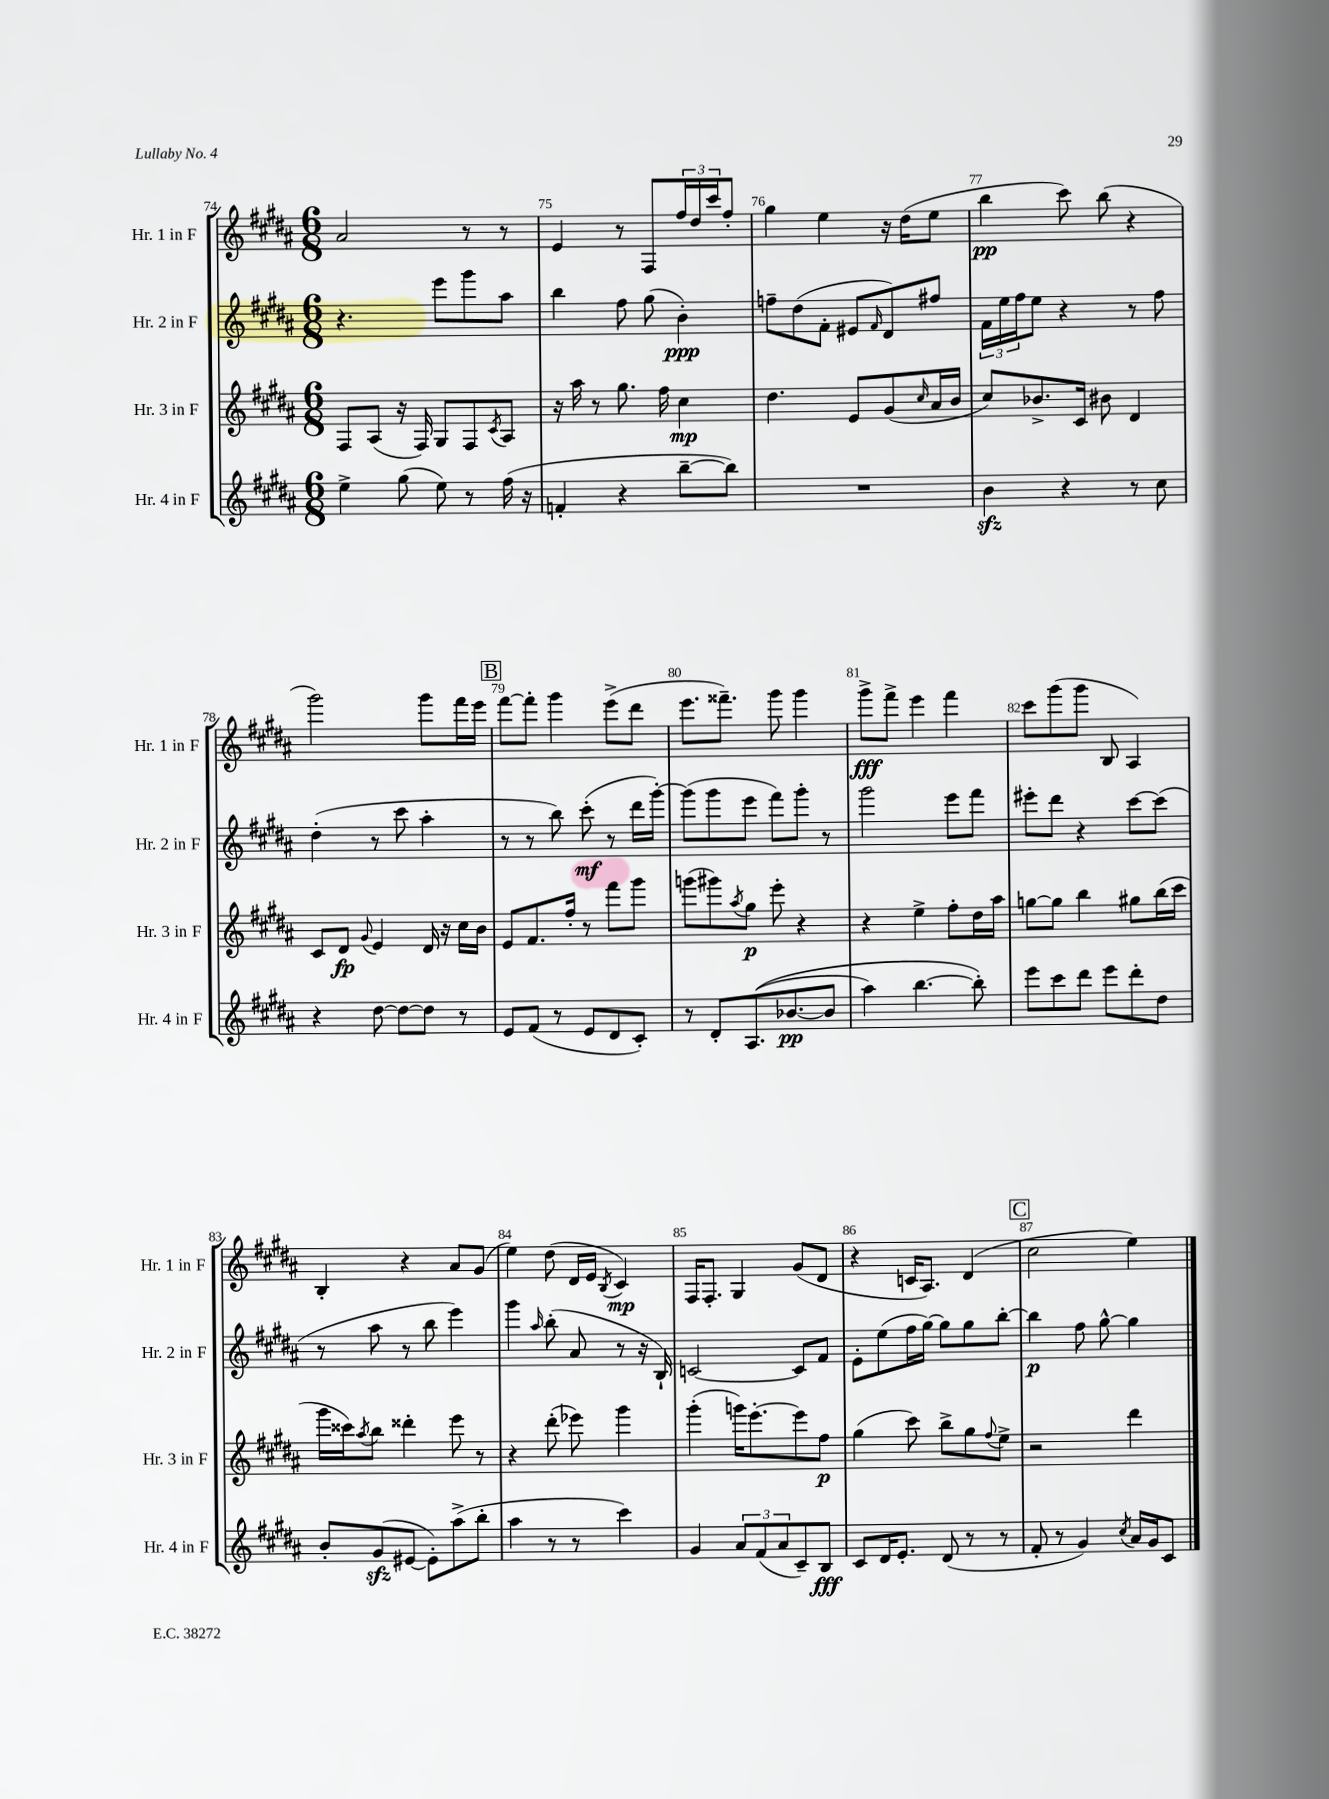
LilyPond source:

<<
\new StaffGroup <<
\new Staff = "s0" \with { instrumentName = "Hr. 1 in F" shortInstrumentName = "Hr. 1 in F" } {
    \clef treble \key b \major \numericTimeSignature \time 6/8
    ais'2 r8 r8 |
    e'4 r8 fis8 \tuplet 3/2 { fis''16 dis''16 cis'''16 } fis''8-. |
    gis''4 e''4 r16 dis''16( e''8 |
    b''4\pp cis'''8) b''8( r4 |
    gis'''2) gis'''8 fis'''16 e'''16 |
    \mark \markup { \box "B" } fis'''8~ fis'''8-. gis'''4 e'''8->( dis'''8 |
    e'''8. fisis'''8.--) gis'''8 gis'''4 |
    gis'''8->\fff fis'''8-> e'''4 fis'''4 |
    cis'''8 gis'''8( gis'''8 b8 ais4) |
    b4-. r4 ais'8 gis'8( |
    e''4) dis''8( dis'16 e'16 \acciaccatura { b8 } cis'4\mp) |
    fis16 fis8.-. gis4 gis'8( dis'8 |
    r4 c'16 ais8.) dis'4( |
    \mark \markup { \box "C" } cis''2 e''4) \bar "|." |
}
\new Staff = "s1" \with { instrumentName = "Hr. 2 in F" shortInstrumentName = "Hr. 2 in F" } {
    \clef treble \key b \major \numericTimeSignature \time 6/8
    r4. e'''8 gis'''8 ais''8 |
    b''4 fis''8 gis''8( b'4-.\ppp) |
    f''8-- dis''8( fis'8-. eis'8 \grace { fis'16 } dis'8) fis''8 |
    \tuplet 3/2 { fis'16 e''16 fis''16 } e''8 r4 r8 fis''8 |
    dis''4-.( r8 cis'''8 ais''4-. |
    \mark \markup { \box "B" } r8 r8 b''8) cis'''8-.\mf( r8 dis'''16 gis'''16~-.) |
    gis'''8( gis'''8 e'''8 fis'''8) gis'''8-. r8 |
    gis'''2 e'''8 fis'''8 |
    eis'''8-. dis'''8 r4 cis'''8~ cis'''8( |
    r8 ais''8 r8 b''8 e'''4) |
    gis'''4 \grace { ais''16 } b''8-.( ais'8 r8 r16 b16-!) |
    c'2~ c'8 fis'8 |
    e'8-. e''8( fis''16 gis''16~) gis''8 gis''8 b''8~-. |
    \mark \markup { \box "C" } b''4\p fis''8 gis''8~-^ gis''4 \bar "|." |
}
\new Staff = "s2" \with { instrumentName = "Hr. 3 in F" shortInstrumentName = "Hr. 3 in F" } {
    \clef treble \key b \major \numericTimeSignature \time 6/8
    fis8 ais8( r16 fis16) gis8 fis8 \acciaccatura { cis'8 } ais8 |
    r16 ais''16 r8 gis''8. fis''16 cis''4\mp |
    dis''4. e'8 gis'8( \grace { cis''16 } ais'16 b'16 |
    cis''8) bes'8.-> cis'16 bis'8 dis'4 |
    cis'8 dis'8\fp \appoggiatura { gis'8 } e'4 dis'16 r16 cis''16 b'16 |
    \mark \markup { \box "B" } e'8 fis'8. fis''16-. r8 fis'''8 gis'''8 |
    g'''8( gis'''8) \acciaccatura { ais''8 } gis''8\p e'''8-. r4 |
    r4 e''4-> fis''8-. dis''16 ais''16 |
    g''8~ g''8 b''4 gis''8 b''16( cis'''16 |
    gis'''16 cisis'''16) \acciaccatura { ais''8 } b''8 disis'''4-. e'''8 r8 |
    r4 dis'''8-.( ees'''8) gis'''4 |
    gis'''4-.( g'''16) e'''8.~-. e'''8 fis''8\p |
    gis''4( cis'''8) b''8-> gis''8 \appoggiatura { fis''8 } e''8-> |
    \mark \markup { \box "C" } r2 dis'''4 \bar "|." |
}
\new Staff = "s3" \with { instrumentName = "Hr. 4 in F" shortInstrumentName = "Hr. 4 in F" } {
    \clef treble \key b \major \numericTimeSignature \time 6/8
    e''4-> gis''8( e''8) r8 fis''16( r16 |
    f'4-. r4 b''8~-- b''8) |
    R2. |
    b'4\sfz r4 r8 cis''8 |
    r4 dis''8~ dis''8~ dis''8 r8 |
    \mark \markup { \box "B" } e'8 fis'8( r8 e'8 dis'8 cis'8-.) |
    r8 dis'8-. ais8.(\( bes'8.~\pp bes'8 |
    ais''4) b''4.~ b''8-.\) |
    e'''8 cis'''8 dis'''8 e'''8 dis'''8-. dis''8 |
    b'8-. gis'8\sfz( eis'8~ eis'8-.) ais''8->( b''8-. |
    ais''4 r8 r8 cis'''4) |
    gis'4 \tuplet 3/2 { ais'8 fis'8( ais'8 } cis'8--) b8\fff |
    cis'8 dis'16 e'8.-. dis'8( r8 r8 |
    \mark \markup { \box "C" } fis'8-. r8 gis'4) \acciaccatura { cis''8 } ais'16 gis'16 cis'8 \bar "|." |
}
>>
>>
\layout { \context { \Score currentBarNumber = #74 \override BarNumber.break-visibility = ##(#f #t #t) barNumberVisibility = #all-bar-numbers-visible } }
